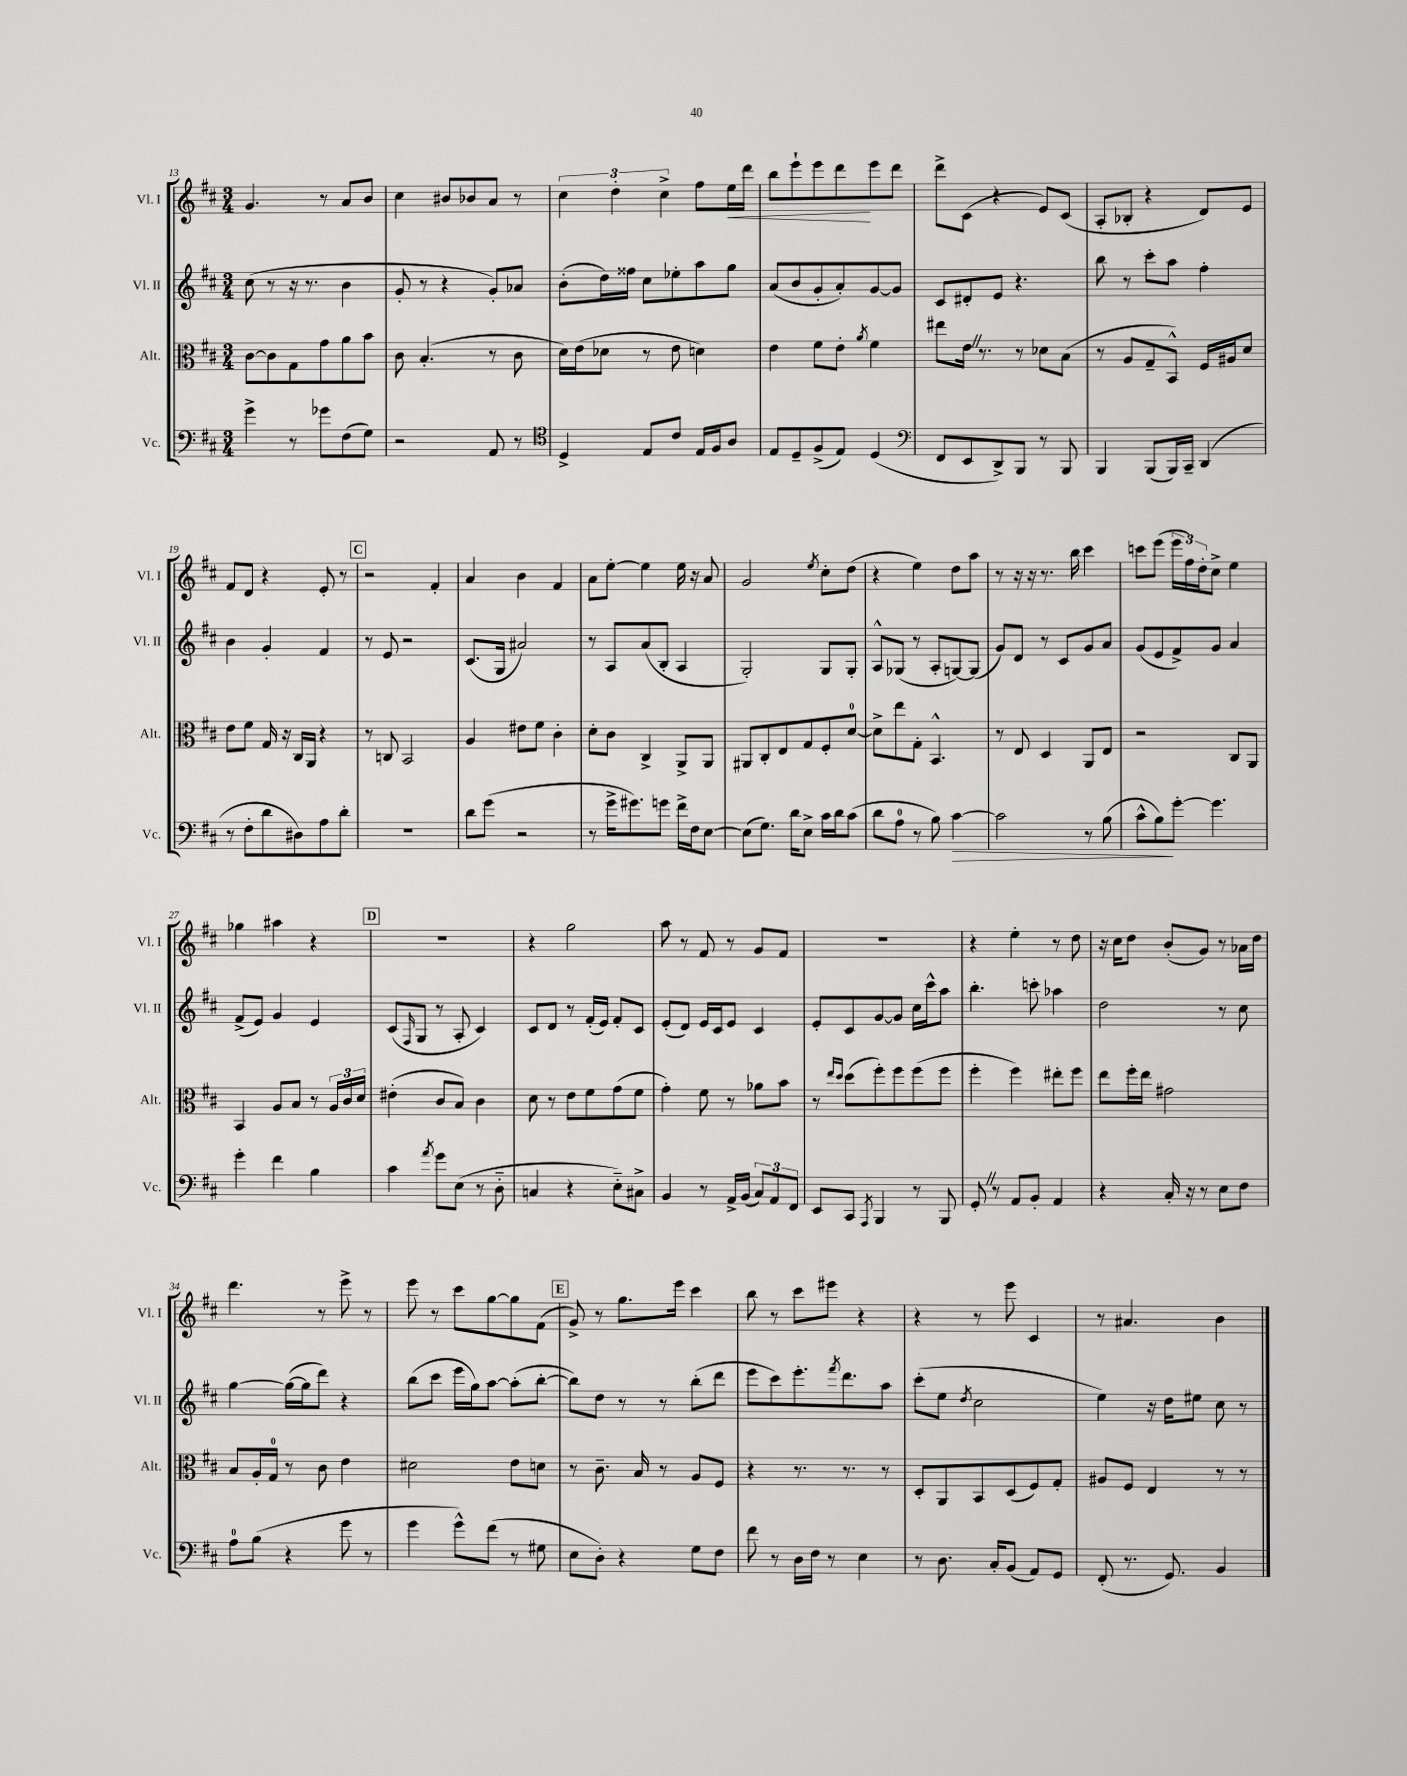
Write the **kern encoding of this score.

**kern	**dynam	**kern	**kern	**kern	**dynam
*part4	*part4	*part3	*part2	*part1	*part1
*staff4	*staff4	*staff3	*staff2	*staff1	*staff1
*I"Vc.	*	*I"Alt.	*I"Vl. II	*I"Vl. I	*
*I'Vc.	*	*I'Alt.	*I'Vl. II	*I'Vl. I	*
*clefF4	*	*clefC3	*clefG2	*clefG2	*
*k[f#c#]	*	*k[f#c#]	*k[f#c#]	*k[f#c#]	*
*M3/4	*	*M3/4	*M3/4	*M3/4	*
=13	=13	=13	=13	=13	=13
4g^\	.	[8c#\L	(8cc#\	4.g/	.
.	.	8c#\]	8r	.	.
8r	.	8G\	16r	.	.
.	.	.	8.r	.	.
8g-X\L	.	8g\	.	8r	.
(8F#\	.	8a\	4b\	8a/L	.
8G\J)	.	8b\J	.	8b/J	.
=14	=14	=14	=14	=14	=14
2r	.	8c#\	8g'/	4cc#\	.
.	.	(4.B'/	8r	.	.
.	.	.	4r	8b#X/L	.
.	.	.	.	8b-X/	.
8AA/	.	8r	8g'/L)	8a/J	.
8r	.	8c#\	8a-X/J	8r	.
=15	=15	=15	=15	=15	=15
*clefC4	*	*	*	*	*
4D^/	.	16d\LL)	(8b'\L	6cc#\	.
.	.	(16e\J	.	.	.
.	.	8d-X\J	16dd\L)	.	.
.	.	.	.	6dd'\	.
.	.	.	16ff##X\JJ	.	.
8E/L	.	8r	8cc#\L	.	.
.	.	.	.	6cc#^\	.
8c#/J	.	8e\	8ee-X'\	.	.
16E/LL	.	4dn\)	8aa\	8ff#\L	.
16F#/J	.	.	.	.	.
!	!	!	!	!	!LO:HP:b
8A/J	.	.	8gg\J	16ee\L	<
.	.	.	.	16ddd\JJ	.
=16	=16	=16	=16	=16	=16
8E/L	.	4e\	(8a/L	8bb\L	.
8D~/	.	.	8b/	8eee`\	.
(8F#^/	.	8f#\L	8g'/	8eee\	.
8E/J)	.	8e'\J	8a'/)	8ddd\	.
.	.	8qa/	.	.	.
(4D/	.	4f#\	[8g/	8eee\	[
.	.	.	8g/J]	8ddd\J	.
=17	=17	=17	=17	=17	=17
*clefF4	*	*	*	*	*
8FF#/L	.	8ee#X\L	8c#/L	8ddd^\L	.
8EE/	.	16eZ\Jk	8d#X'/	(8c#\J	.
.	.	8.r	.	.	.
8DD^/)	.	.	8e/J	4r	.
8BBB/J	.	8r	4.r	.	.
8r	.	8d-X\L	.	8e/L)	.
8BBB/	.	(8B\J	.	(8c#/J	.
=18	=18	=18	=18	=18	=18
4BBB/	.	8r	8bb\	8A'/L	.
.	.	8A/L	8r	8B-X'/J	.
(8BBB/L	.	8G~/	8ccc#'\L	4r	.
16BBB/L)	.	8BB^^/J)	8aa\J	.	.
16CC#~/JJ	.	.	.	.	.
(4DD/	.	16F#/LL	4ff#'\	8d/L)	.
.	.	16A#X/J	.	.	.
.	.	8d/J	.	8e/J	.
!!LO:LB:g=z
=19	=19	=19	=19	=19	=19
8r	.	8e\L	4b\	8f#/L	.
8F#'\L	.	8f#\J	.	8d/J	.
8d\	.	16G/	4g'/	4r	.
.	.	16r	.	.	.
8D#X\)	.	16C#/LL	.	.	.
.	.	16AA/JJ	.	.	.
8A\	.	4r	4f#/	8e'/	.
8d'\J	.	.	.	8r	.
!!LO:REH:place=s1:t=C
=20	=20	=20	=20	=20	=20
2.r	.	8r	8r	2r	.
.	.	8Cn/	8e/	.	.
.	.	2BB/	2r	.	.
.	.	.	.	4f#'/	.
=21	=21	=21	=21	=21	=21
8d\L	.	4A/	(8.c#/L	4a/	.
(8g\J	.	.	.	.	.
.	.	.	16G/Jk	.	.
2r	.	8e#X\L	2a#X/)	4b\	.
.	.	8f#\J	.	.	.
.	.	4c#'\	.	4f#/	.
=22	=22	=22	=22	=22	=22
8r	.	8d'\L	8r	8a\L	.
16g^\KL	.	8c#\J	8A/L	[8ee'\J	.
8.g#X\)	.	.	.	.	.
.	.	4C#^/	(8a/	4ee\]	.
8gn\J	.	.	8B'/J	.	.
16f#^\LL	.	8AA^/L	4A/	16ee\	.
16F#\J	.	.	.	16r	.
[8E\J	.	8AA/J	.	8a/	.
=23	=23	=23	=23	=23	=23
(8E\L]	.	8AA#X/L	2G'/)	2g/	.
8.G\J)	.	8C#'/	.	.	.
.	.	8E/	.	.	.
16d\KL	.	.	.	.	.
8E^\J	.	8G/	.	.	.
.	.	.	.	8qee/	.
16c#\LL	.	8F#'/	8G/L	8cc#'\L	.
16d\J	.	.	.	.	.
(8c#\J	.	[8d/J	8G'/J	(8dd\J	.
=24	=24	=24	=24	=24	=24
8d\L	.	8d^\L]	8A^^/L	4r	.
8A\J	.	8ee\	(8G-X/J	.	.
8r	.	8G'\J	8r	4ee\)	.
8B\)	.	4.BB^^/	8A'/L	.	.
!	!LO:HP:b	!	!	!	!
[4c#\	>	.	[8Gn/)	8dd\L	.
.	.	.	(8G/J]	8aa\J	.
=25	=25	=25	=25	=25	=25
2c#\]	.	8r	8g/L)	8r	.
.	.	8E/	8d/J	16r	.
.	.	.	.	16r	.
.	.	4D/	8r	8.r	.
.	.	.	8c#/L	.	.
.	.	.	.	16bb\	.
8r	.	8AA/L	8g/	4ccc#\	.
(8B\	.	8E/J	8a/J	.	.
=26	=26	=26	=26	=26	=26
8c#^^\L	.	2r	(8g/L	8cccn\L	.
8B\)	.	.	8e/	(8eee\J	.
[8g'\J	]	.	8f#^/)	24eee\LL	.
.	.	.	.	24ff#\)	.
.	.	.	.	24dd'\J	.
4.g\]	.	.	8g/J	8cc#^\J	.
.	.	8C#/L	4a/	4ee\	.
.	.	8AA/J	.	.	.
!!LO:LB:g=z
=27	=27	=27	=27	=27	=27
4g'\	.	4BB/	(8f#^/L	4gg-X\	.
.	.	.	8e/J)	.	.
4f#\	.	8A/L	4g/	4aa#X\	.
.	.	8B/J	.	.	.
4B\	.	8r	4e/	4r	.
.	.	24A/LL	.	.	.
.	.	24c#/	.	.	.
.	.	24d/JJ	.	.	.
!!LO:REH:place=s1:t=D
=28	=28	=28	=28	=28	=28
4c#\	.	(4e#X'\	(8c#/L	2.r	.
.	.	.	16qqF#/	.	.
.	.	.	8G/J	.	.
8qa/	.	.	.	.	.
8g\L	.	8c#/L	8r	.	.
(8E\J	.	8B/J)	8A'/	.	.
8r	.	4c#\	4c#/)	.	.
8D\	.	.	.	.	.
=29	=29	=29	=29	=29	=29
4Cn/	.	8d\	8c#/L	4r	.
.	.	8r	8d/J	.	.
4r	.	8e\L	8r	2gg\	.
.	.	8f#\	(16f#'/LL	.	.
.	.	.	16e/JJ)	.	.
8E\L)	.	(8g\	8f#'/L	.	.
8C#X^\J	.	8f#\J	8c#/J	.	.
=30	=30	=30	=30	=30	=30
4BB/	.	4g'\)	(8e'/L	8aa\	.
.	.	.	8d/J)	8r	.
8r	.	8f#\	16e/LL	8f#/	.
.	.	.	16c#/J	.	.
16AA^/LL	.	8r	8e/J	8r	.
(16BB/JJ	.	.	.	.	.
12C#/L)	.	8a-X\L	4c#/	8g/L	.
12AA/	.	.	.	.	.
.	.	8b\J	.	8f#/J	.
12FF#/J	.	.	.	.	.
=31	=31	=31	=31	=31	=31
8EE/L	.	8r	8e'/L	2.r	.
.	.	16qqee/LL	.	.	.
.	.	16qqdd/JJ	.	.	.
8CC#/J	.	(8dd\L	8c#/	.	.
8qAAA/	.	.	.	.	.
4BBB/	.	8ff#'\)	[8g/	.	.
.	.	8ff#\	8g/J]	.	.
8r	.	(8ff#\	16cc#\LL	.	.
.	.	.	16ccc#^^\J	.	.
8BBB/	.	8ff#\J	8aa\J	.	.
=32	=32	=32	=32	=32	=32
8GG'Z/	.	4ff#'\	4.bb'\	4r	.
8r	.	.	.	.	.
8AA/L	.	4ff#\)	.	4ee'\	.
8BB'/J	.	.	8cccn'\	.	.
4AA/	.	8ee#X'\L	4aa-X\	8r	.
.	.	8ff#\J	.	8dd\	.
=33	=33	=33	=33	=33	=33
4r	.	8ee\L	2dd\	16r	.
.	.	.	.	16cc#\KL	.
.	.	16ff#'\L	.	8dd\J	.
.	.	16ee\JJ	.	.	.
16C#'/	.	2g#X\	.	(8b'/L	.
16r	.	.	.	.	.
8r	.	.	.	8g/J)	.
8E\L	.	.	8r	8r	.
8F#\J	.	.	8cc#\	16a-X\LL	.
.	.	.	.	16dd\JJ	.
!!LO:LB:g=z
=34	=34	=34	=34	=34	=34
8A\L	.	8B/L	[4gg\	4.ddd\	.
(8B\J	.	16A'/L	.	.	.
.	.	16G/JJ	.	.	.
4r	.	8r	(16gg\LL_	.	.
.	.	.	16gg\J]	.	.
.	.	8c#\	8ddd\J)	8r	.
8g\	.	4e\	4r	8eee^\	.
8r	.	.	.	8r	.
=35	=35	=35	=35	=35	=35
4g\	.	2d#X\	(8bb\L	8eee\	.
.	.	.	8ccc#\J	8r	.
8g^^\L)	.	.	16eee\LL	8ccc#\L	.
.	.	.	16gg\J)	.	.
(8f#\J	.	.	[8aa\J	[8gg\	.
8r	.	8e\L	(8aa'\L]	8gg\]	.
8G#X\	.	8dn\J	[8bb'\J	(8f#\J	.
!!LO:REH:place=s1:t=E
=36	=36	=36	=36	=36	=36
8E\L	.	8r	8bb\L])	8g^/)	.
8D'\J)	.	8.c#~\	8dd\J	8r	.
4r	.	.	8r	8.gg\L	.
.	.	16B/	.	.	.
.	.	8r	8r	.	.
.	.	.	.	16eee\Jk	.
8G\L	.	8A/L	(8bb'\L	4ccc#\	.
8F#\J	.	8F#/J	8ddd\J	.	.
=37	=37	=37	=37	=37	=37
8f#\	.	4r	8eee\L	8bb\	.
8r	.	.	8ccc#\)	8r	.
16D\LL	.	8.r	8.eee'\	8ccc#\L	.
16F#\JJ	.	.	.	.	.
8r	.	.	.	8eee#X\J	.
.	.	.	8qfff#/	.	.
.	.	8.r	8.ddd\	.	.
4E\	.	.	.	4r	.
.	.	8r	8aa\J	.	.
=38	=38	=38	=38	=38	=38
8r	.	8D'/L	(8ccc#'\L	4r	.
8.D\	.	8AA/	8ee\J	.	.
.	.	.	8qdd/	.	.
.	.	8BB/	2cc#\	8r	.
16C#'/KL	.	.	.	.	.
(8BB/J	.	(8D/	.	8eee\	.
8AA/L)	.	8F#/)	.	4c#/	.
8GG/J	.	8G'/J	.	.	.
=39	=39	=39	=39	=39	=39
(8FF#'/	.	8A#X/L	4ee\)	8r	.
8.r	.	8F#/J	.	4.a#X/	.
.	.	4E/	16r	.	.
8.GG/)	.	.	16dd\KL	.	.
.	.	.	8ee#X\J	.	.
4BB/	.	8r	8cc#\	4b\	.
.	.	8r	8r	.	.
==	==	==	==	==	==
*-	*-	*-	*-	*-	*-
